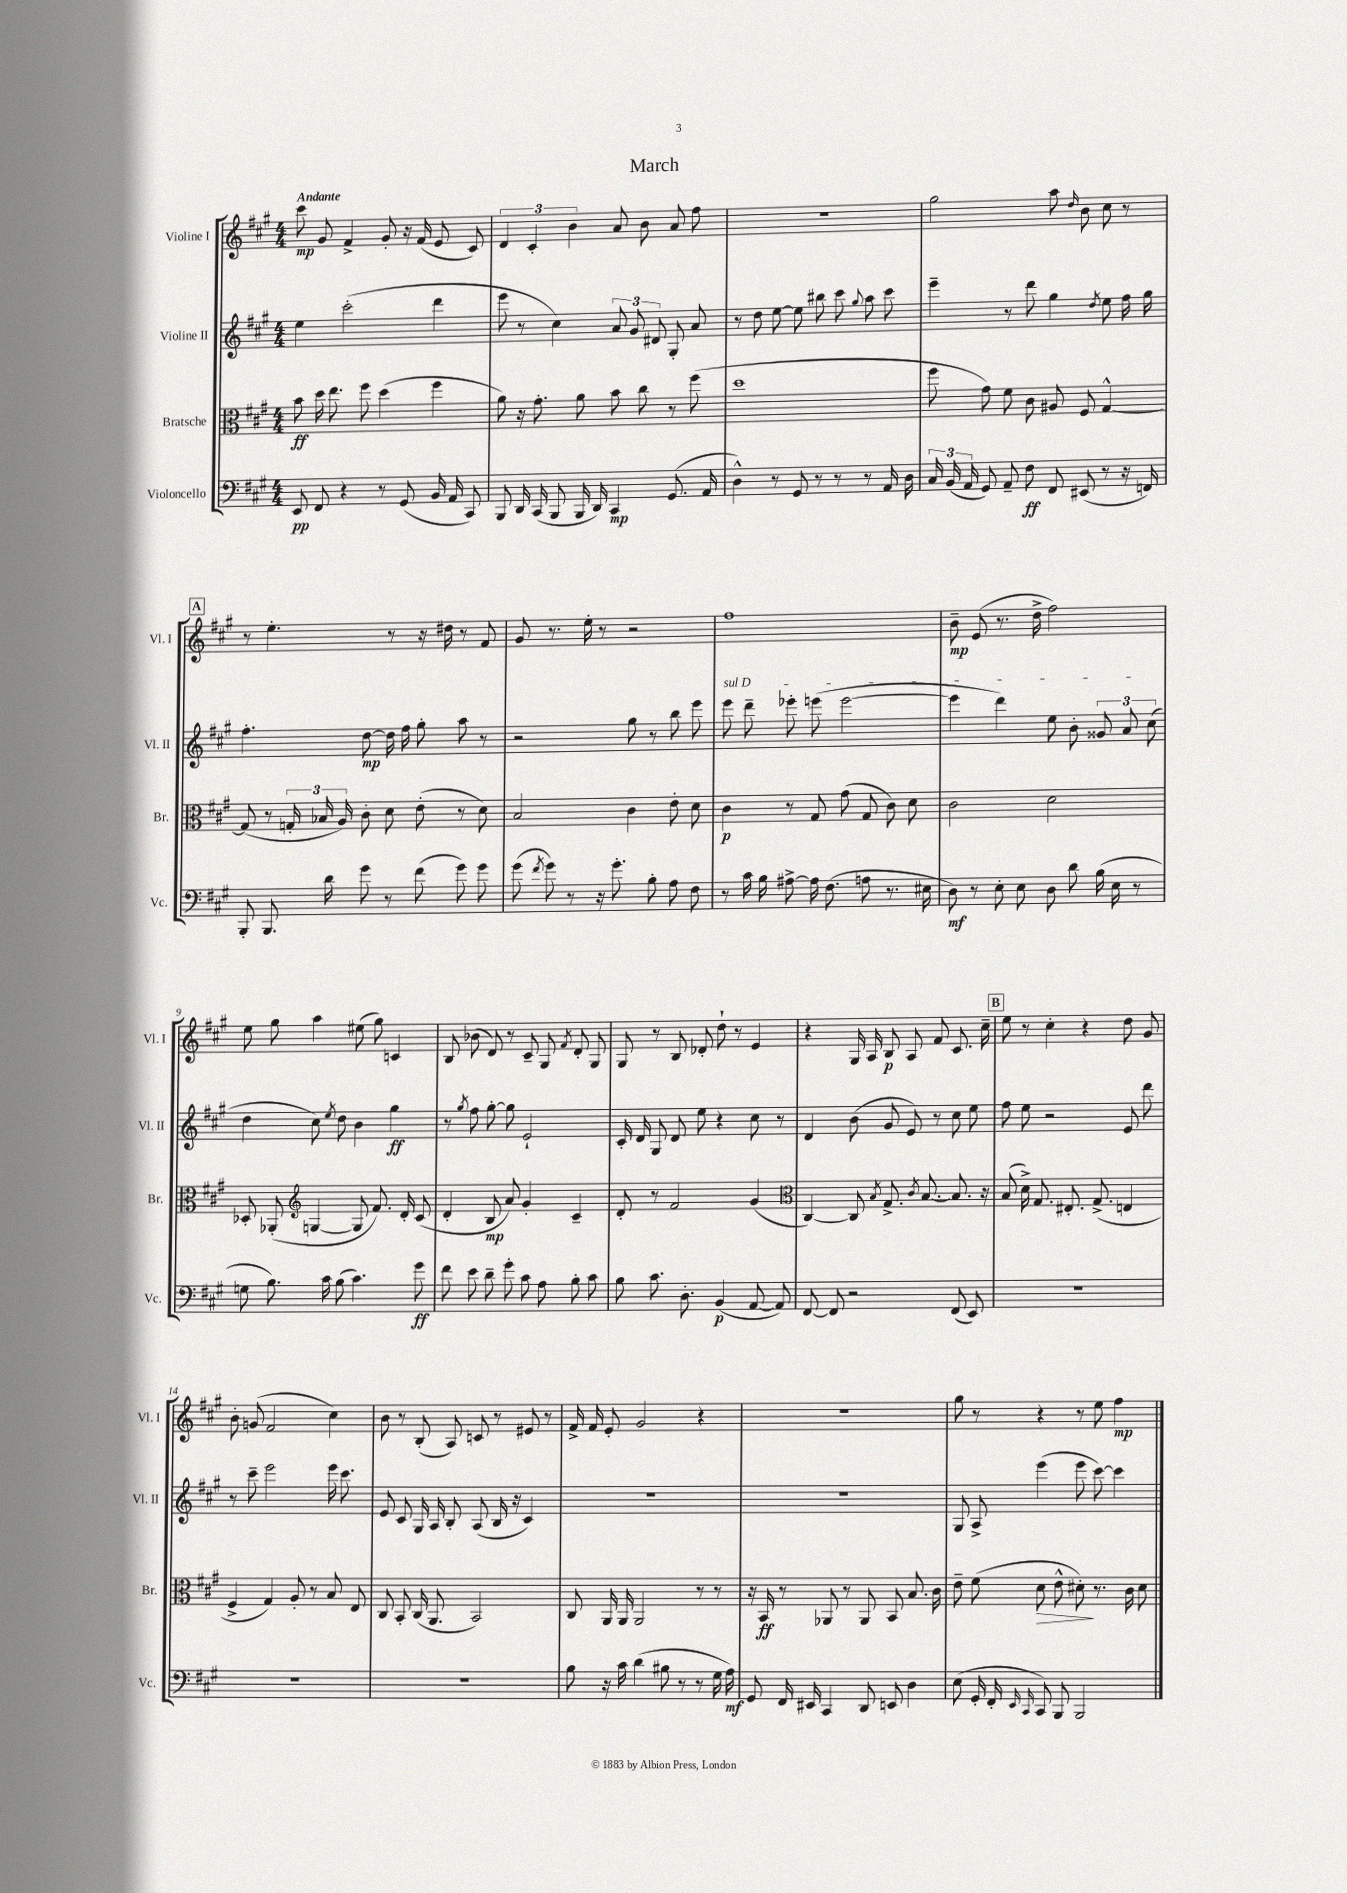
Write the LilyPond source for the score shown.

\header { title = "March" }
<<
\new StaffGroup <<
\new Staff = "s0" \with { instrumentName = "Violine I" shortInstrumentName = "Vl. I" } {
    \clef treble \key a \major \numericTimeSignature \time 4/4 \tempo "Andante"
    \autoBeamOff cis'''8\mp gis'8 fis'4-> gis'8-. r16 fis'16( e'8 cis'8) |
    \tuplet 3/2 { d'4 cis'4-. b'4 } a'8 b'8 a'8 fis''8 |
    r1 |
    gis''2 a''8 \grace { d''16 } b'8 cis''8 r8 |
    \mark \markup { \box "A" } r8 e''4.-. r8 r16 dis''16 r8 fis'8 |
    gis'8 r8. e''16-. r8 r2 |
    fis''1 |
    b'8--\mp e'8( r8. d''16-> fis''2) |
    e''8 gis''8 a''4 eis''8( gis''8) c'4 |
    b8 bes'8( d'8) r8 cis'8-- gis8 \acciaccatura { fis'8 } d'8-. gis8 |
    gis8 r8 b8 des'8-. d''8-! r8 e'4 |
    r4 gis16 a16 b8\p a8 fis'8 cis'8. cis''16-- |
    \mark \markup { \box "B" } e''8 r8 cis''4-. r4 d''8 gis'8 |
    b'8-. g'8( fis'2 cis''4) |
    b'8 r8 b8-.( a8) c'8 r8 eis'8 r8 |
    fis'16-> fis'16 e'8-. gis'2 r4 |
    R1 |
    gis''8 r8 r4 r8 e''8 fis''4\mp \bar "|." |
}
\new Staff = "s1" \with { instrumentName = "Violine II" shortInstrumentName = "Vl. II" } {
    \clef treble \key a \major \numericTimeSignature \time 4/4
    \autoBeamOff e''4 cis'''2-.( d'''4 |
    e'''8 r8 cis''4) \tuplet 3/2 { a'8 gis'8 dis'8 } gis8-. a'8 |
    r8 d''8 e''8~ e''8 bis''8 cis'''8 \appoggiatura { gis''8 } a''8 cis'''8 |
    e'''4-- r8 d'''8 gis''4 \acciaccatura { d''8 } e''8 fis''16 gis''16 |
    \mark \markup { \box "A" } fis''4.-. d''8~\mp d''16 fis''16 gis''8-. a''8 r8 |
    r2 gis''8 r8 b''8 e'''8 |
    \once \override TextSpanner.bound-details.left.text = \markup { \italic "sul D" } e'''8\startTextSpan d'''8-- ees'''8-. e'''8( e'''2~ |
    e'''4 d'''4) e''8 b'8-. \tuplet 3/2 { gisis'8 a'8 cis''8\stopTextSpan( } |
    d''4 cis''8) \acciaccatura { e''8 } d''8 b'4 gis''4\ff |
    r8 \acciaccatura { gis''8 } fis''8 gis''8~-. gis''8 e'2-! |
    cis'16-. d'16 gis8 d'8 e''8 r4 cis''8 r8 |
    d'4 b'8( gis'8 e'8) r8 cis''8 e''8 |
    \mark \markup { \box "B" } fis''8 e''8 r2 e'8 d'''8 |
    r8 cis'''8-- e'''2 e'''16 cis'''8. |
    e'8 cis'8 gis16 a16 b8-. a8( b16 r16 cis'4) |
    R1 |
    R1 |
    gis8 a8-> e'''4( e'''8 cis'''8~) cis'''4 \bar "|." |
}
\new Staff = "s2" \with { instrumentName = "Bratsche" shortInstrumentName = "Br." } {
    \clef alto \key a \major \numericTimeSignature \time 4/4
    \autoBeamOff b'8\ff d''16 e''8. fis''8 d''4( fis''4 |
    a'8) r16 gis'8.-. a'8 b'8 cis''8 r8 fis''8( |
    d''1 |
    fis''8 gis'8) fis'8 cis'8 ais8 fis8 gis4~-^ |
    \mark \markup { \box "A" } gis8( r8 \tuplet 3/2 { g16-. bes16 a16) } cis'8-. d'8 e'8-.( r8 d'8) |
    b2 cis'4 e'8-. d'8 |
    cis'4\p r8 gis8 gis'8( gis8 cis'8) d'8 |
    cis'2 d'2 |
    des8-. aes,8-.( \clef treble g4~ g8 fis'8.) d'16-. cis'8( |
    d'4-. b8\mp a'8) gis'4-. cis'4-- |
    d'8-. r8 fis'2 gis'4( |
    \clef alto cis4~) cis8 \acciaccatura { b8 } gis8.-> \acciaccatura { cis'8 } b8.~ b8. r16 |
    \mark \markup { \box "B" } b8( d'16->) gis8. eis8.-. gis8.->( e4 |
    fis4-> gis4) a8-. r8 b8 e8 |
    cis8 b,8-. cis16( a,8. b,2) |
    cis8 a,16 a,16 a,2 r8 r8 |
    r16 b,16\ff r8 aes,8 r8 aes,8 b,8 b8. cis'16 |
    e'8-- fis'8( d'8\> e'8-^ dis'8-.\!) r8. cis'16 dis'8 \bar "|." |
}
\new Staff = "s3" \with { instrumentName = "Violoncello" shortInstrumentName = "Vc." } {
    \clef bass \key a \major \numericTimeSignature \time 4/4
    \autoBeamOff e,8\pp fis,8 r4 r8 gis,8( b,16 a,16 cis,8) |
    b,,8 d,16 cis,16( b,,8 b,,16 d,16) cis,4\mp gis,8.( a,16 |
    d4-^) r8 gis,8 r8 r8 r8 a,16 d16 |
    \tuplet 3/2 { cis16 b,16( a,16 } gis,8) a,8-- fis8\ff fis,8 eis,8( r8 r16 f,16) |
    \mark \markup { \box "A" } b,,8-. b,,8. d'16 gis'8 r8 fis'8( gis'8) gis'8 |
    gis'8( \acciaccatura { fis'8 } gis'8) r8 r16 gis'8.-. b8-. a8 fis8 |
    r8 cis'16 b16 ais8~-> ais16 fis8.( a8 r8. eis16 |
    d8\mf) r8 e8-. e8 d8 d'8 b16( e16 r8 |
    g8 b8.) cis'16 b8( cis'4.) gis'8\ff |
    fis'8 e'8 d'8-- gis'8-. cis'8 a8 b8-. cis'8 |
    b8 cis'8. d8.-. b,4\p( a,8~ a,8) |
    fis,8~ fis,8 r2 fis,8( e,8) |
    \mark \markup { \box "B" } R1 |
    R1 |
    R1 |
    b8 r16 cis'16 d'4( bis8 r8 r8 gis16 a16\mf) |
    gis,8 fis,16 eis,16 cis,4 d,8 e,8 d4 |
    e8( gis,16-. fis,16-. \grace { e,16 cis,16 } cis,8) b,,8 b,,2 \bar "|." |
}
>>
>>
